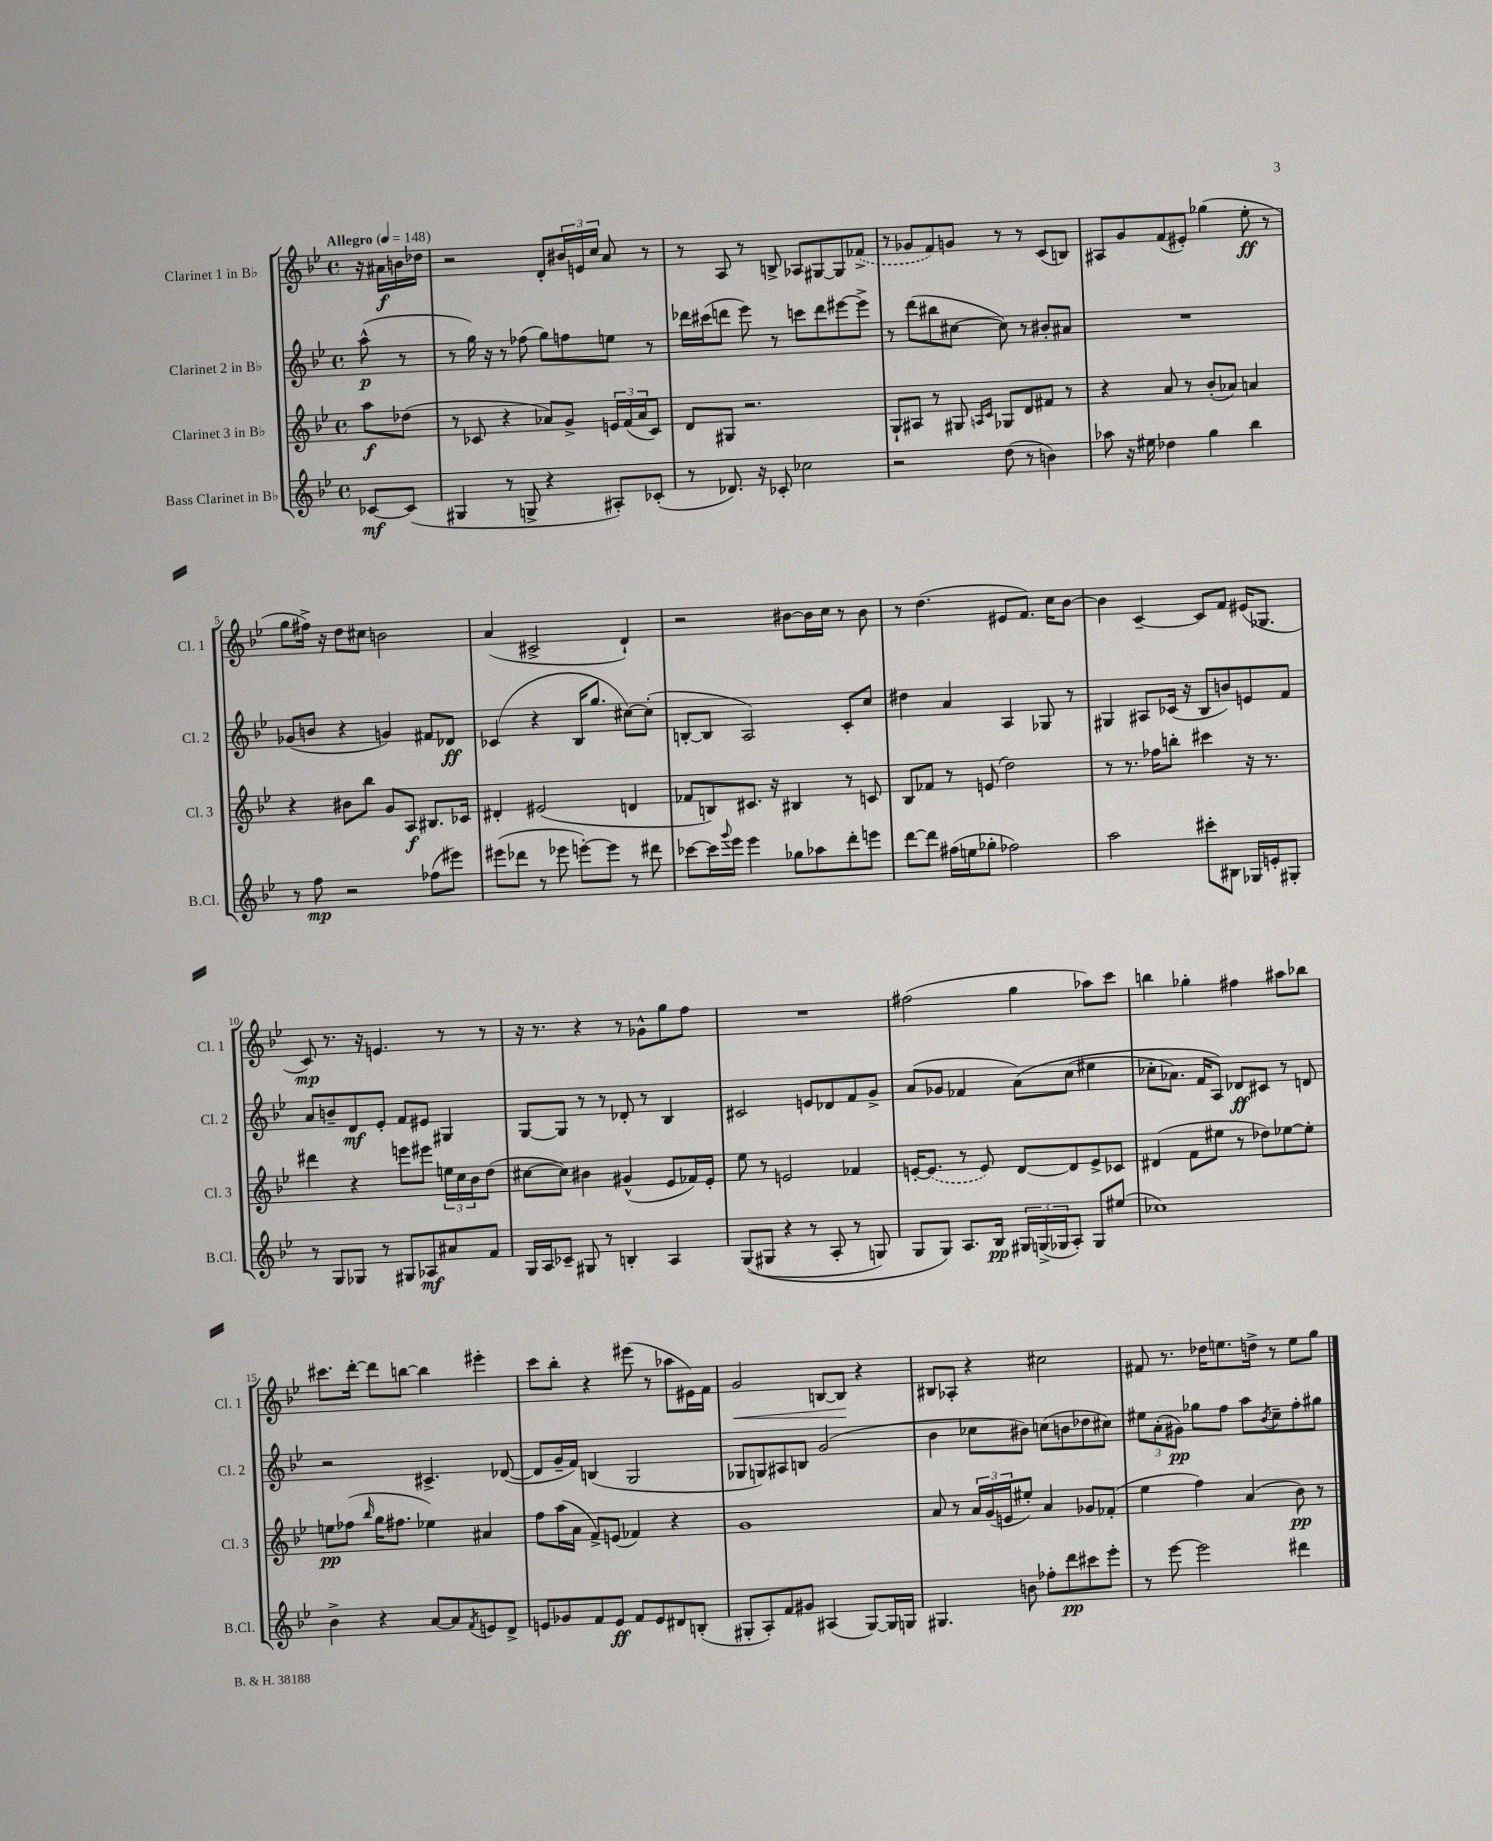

**kern	**dynam	**kern	**dynam	**kern	**dynam	**kern	**dynam
*part4	*part4	*part3	*part3	*part2	*part2	*part1	*part1
*staff4	*staff4	*staff3	*staff3	*staff2	*staff2	*staff1	*staff1
*I"Bass Clarinet in B♭	*	*I"Clarinet 3 in B♭	*	*I"Clarinet 2 in B♭	*	*I"Clarinet 1 in B♭	*
*I'B.Cl.	*	*I'Cl. 3	*	*I'Cl. 2	*	*I'Cl. 1	*
*clefG2	*	*clefG2	*	*clefG2	*	*clefG2	*
*k[b-e-]	*	*k[b-e-]	*	*k[b-e-]	*	*k[b-e-]	*
*M4/4	*	*M4/4	*	*M4/4	*	*M4/4	*
*met(c)	*	*met(c)	*	*met(c)	*	*met(c)	*
*MM148	*	*MM148	*	*MM148	*	*MM148	*
=	=	=	=	=	=	=	=
!	!	!	!	!	!	!LO:TX:a:B:t=Allegro	!
[8c-X/L	mf	8aa\L	f	(8aa^^\	p	16r	.
.	.	.	.	.	.	16a#X\LL	f
(8c-/J]	.	(8dd-X\J	.	8r	.	16bn\	.
.	.	.	.	.	.	16dd-X\JJ	.
=1	=1	=1	=1	=1	=1	=1	=1
4G#X/	.	8r	.	8r	.	2r	.
.	.	8c-X/	.	16gg\)	.	.	.
.	.	.	.	16r	.	.	.
8r	.	4r	.	8r	.	.	.
8Gn^/	.	.	.	(8ff-X\	.	.	.
4r	.	8a-X/L)	.	8gg\L)	.	8d'/L	.
.	.	8g^/J	.	8ffn\	.	24b#X/L	.
.	.	.	.	.	.	24en/	.
.	.	.	.	.	.	24cc/JJ	.
8A#X'/L)	.	24en/LL	.	8een\J	.	8a/	.
.	.	(24f/	.	.	.	.	.
.	.	24a-/J	.	.	.	.	.
(8c-X'/J	.	8c-/J)	.	8r	.	8r	.
=2	=2	=2	=2	=2	=2	=2	=2
8r	.	8d/L	.	16ddd-X\LL	.	8r	.
.	.	.	.	(16ccc#X\J	.	.	.
8.d-X/)	.	8G#X/J	.	8dddn\J	.	8A/	.
.	.	2.r	.	8eee-\)	.	8r	.
16r	.	.	.	.	.	.	.
8c-X'/	.	.	.	8r	.	8Bn^/	.
2cc-X\	.	.	.	8cccn\L	.	8A-X/L	.
.	.	.	.	8ddd\	.	[8G#X/	.
.	.	.	.	[8eee#X\	.	8G#/]	.
.	.	.	.	8eee#^\J]	.	(8f-X^/J	.
=3	=3	=3	=3	=3	=3	=3	=3
2r	.	8G`/L	.	8r	.	8r	.
.	.	8A#X/J	.	(8ddd\L	.	8g-X/L	.
.	.	8r	.	8bb#X\	.	8f/)	.
.	.	8G#X/	.	[8cc#X\J	.	8gn/J	.
.	.	16qqAn/LL	.	.	.	.	.
.	.	16qqc/JJ	.	.	.	.	.
(8dd\	.	8G-X/L	.	8cc#\])	.	8r	.
8r	.	8d/	.	8r	.	8r	.
4bn\)	.	8f#X/J	.	8b#X'/L	.	(8c/L	.
.	.	8r	.	8a#X/J	.	8Bn/J)	.
=4	=4	=4	=4	=4	=4	=4	=4
8aa-X\	.	4r	.	1r	.	8A#X/L	.
16r	.	.	.	.	.	8g/	.
16ee#X\	.	.	.	.	.	.	.
4dd-X\	.	8a/	.	.	.	(8f/	.
.	.	8r	.	.	.	8e#X'/J)	.
4gg\	.	(8b-'/L	.	.	.	(4gg-X\	.
.	.	8a-X/J)	.	.	.	.	.
4bb-\	.	4an/	.	.	.	8ee-'\	ff
.	.	.	.	.	.	8r	.
!!LO:LB:g=z
=5	=5	=5	=5	=5	=5	=5	=5
8r	.	4r	.	(8g-X/L	.	8gg\L	.
8ff\	mp	.	.	8bn/J	.	16ff#X^\Jk)	.
.	.	.	.	.	.	16r	.
2r	.	8b#X\L	.	4r	.	8dd\L	.
.	.	8bb-\J	.	.	.	8cc#X\J	.
.	.	8g/L	.	4gn/)	.	2bn\	.
.	.	8A/J	f	.	.	.	.
(8ff-X\L	.	8.B#X/L	.	8f#X/L	.	.	.
8eee#X\J)	.	.	.	8d-X/J	ff	.	.
.	.	16c-X/Jk	.	.	.	.	.
=6	=6	=6	=6	=6	=6	=6	=6
(8eee#X\L	.	4d#X'/	.	(4c-X/	.	(4a/	.
8ddd-X\J	.	.	.	.	.	.	.
8r	.	(2e#X/	.	4r	.	2c#X^/	.
8eee-X\	.	.	.	.	.	.	.
[8eeen'\L)	.	.	.	16B-/KL	.	.	.
.	.	.	.	8.gg/J	.	.	.
8eee\J]	.	.	.	.	.	.	.
8r	.	4dn/	.	[8cc#X\L)	.	4d`/)	.
8ddd#X\	.	.	.	(8cc#'\J]	.	.	.
=7	=7	=7	=7	=7	=7	=7	=7
[8ccc-X\L	.	8f-X/L	.	[8Bn'/L	.	2r	.
16ccc-\L]	.	8Bn/)	.	8B/J]	.	.	.
8qqggg/	.	.	.	.	.	.	.
16eee-\JJ	.	.	.	.	.	.	.
4eee-\	.	8.c#X/J	.	2A/)	.	.	.
.	.	16r	.	.	.	.	.
8gg-X\L	.	4B#X/	.	.	.	[8b#X\L	.
8aa-X\	.	.	.	.	.	16b#\L]	.
.	.	.	.	.	.	16cc\JJ	.
8ddd'\	.	8r	.	8c'/L	.	8r	.
8eeen\J	.	8cn/	.	8cc/J	.	8b#\	.
=8	=8	=8	=8	=8	=8	=8	=8
[8ddd\L	.	8B-/L	.	4dd#X\	.	8r	.
8ddd\J]	.	8f-X/J	.	.	.	(4.dd\	.
(16ff#X\LL	.	8r	.	4a/	.	.	.
16een\J	.	.	.	.	.	.	.
8gg-X'\J	.	(8en/	.	.	.	.	.
2ff-X\)	.	2dd\)	.	4A/	.	8e#X/L	.
.	.	.	.	.	.	8.f/J)	.
.	.	.	.	8G-X/	.	.	.
.	.	.	.	.	.	16cc\KL	.
.	.	.	.	8r	.	[8b-\J	.
=9	=9	=9	=9	=9	=9	=9	=9
2aa\	.	8r	.	4G#X/	.	4b-\]	.
.	.	8.r	.	.	.	.	.
.	.	.	.	8A#X/L	.	[4c~/	.
.	.	16ff-X\KL	.	.	.	.	.
.	.	8bbn'\J	.	(16c-X/Jk	.	.	.
.	.	.	.	16r	.	.	.
8ccc#X'\L	.	4ccc#X\	.	8B-/L	.	8c/L]	.
8B#X\J	.	.	.	8bn/)	.	8f/J	.
16G-X/LL	.	16r	.	8en/	.	(16e#X/KL	.
16en'/J	.	8.r	.	.	.	8.G-X/J	.
8G#X'/J	.	.	.	8f/J	.	.	.
!!LO:LB:g=z
=10	=10	=10	=10	=10	=10	=10	=10
8r	.	4ddd#X\	.	8a/L	.	8c/)	mp
8G/L	.	.	.	8bn~/	.	8.r	.
8G-X/J	.	4r	.	8d/	mf	.	.
.	.	.	.	.	.	16r	.
8r	.	.	.	8e-'/J	.	4.en/	.
8G#X/L	.	8eeen\L	.	8f/L	.	.	.
8A-X/	mf	8eee#X\J	.	8e#X/J	.	.	.
8a#X/	.	24een\LL	.	4G#X/	.	8r	.
.	.	24cc\	.	.	.	.	.
.	.	24b-\J	.	.	.	.	.
8f/J	.	(8dd\J	.	.	.	8r	.
=11	=11	=11	=11	=11	=11	=11	=11
16G/LL	.	[8cc#X\L	.	[8G/L	.	16r	.
16A/J	.	.	.	.	.	8.r	.
8c-X~/J	.	8cc#\J])	.	8G/J]	.	.	.
8G#X/	.	4b#X\	.	8r	.	4r	.
8r	.	.	.	8r	.	.	.
4Bn'/	.	(4g#X^^/	.	8d-X'/	.	8r	.
.	.	.	.	8r	.	8g-X^^\L	.
4A/	.	8e-/L	.	4B-/	.	8gg\	.
.	.	16f-X/L)	.	.	.	8ff\J	.
.	.	16e-'/JJ	.	.	.	.	.
=12	=12	=12	=12	=12	=12	=12	=12
((8G/L	.	8ee-\	.	2c#X/	.	1r	.
8G#X/J	.	8r	.	.	.	.	.
4r	.	2en/	.	.	.	.	.
8r	.	.	.	8en/L	.	.	.
8A'/	.	.	.	8d-X/	.	.	.
8r	.	4f-X/	.	8f/	.	.	.
8Gn/)	.	.	.	8g^/J	.	.	.
=13	=13	=13	=13	=13	=13	=13	=13
8G/L	.	[16en'/KL	.	(8a/L	.	(2ff#X\	.
.	.	(8.e/J]	.	.	.	.	.
8G/J)	.	.	.	8g-X/J	.	.	.
8.A/L	.	8r	.	4f-X/	.	.	.
.	.	8e/)	.	.	.	.	.
16B-/Jk	pp	.	.	.	.	.	.
24G#X/LL	.	[8d/L	.	(8a\L)	.	4gg\	.
(24Gn^/	.	.	.	.	.	.	.
24G-X/J	.	.	.	.	.	.	.
8A'/J)	.	8d/]	.	(8cc\J	.	.	.
8G-/L	.	8e^/	.	4ee#X\	.	8aa-X\L)	.
(8ee#X/J	.	8c-X/J	.	.	.	8ccc\J	.
=14	=14	=14	=14	=14	=14	=14	=14
1cc-X)	.	(4d#X/	.	8cc-X'\L	.	4bbn\	.
.	.	.	.	8.a-X\J)	.	.	.
.	.	8f\L	.	.	.	4gg-X'\	.
.	.	.	.	16f/KL	.	.	.
.	.	8ee#X\J	.	8A/J)	.	.	.
.	.	8r	.	8d-X/L	ff	4ff#X\	.
.	.	8dd-X\L)	.	8c#X/J	.	.	.
.	.	[8ee-X\	.	8r	.	8aa#X\L	.
.	.	8ee-'\J]	.	8dn/	.	8bb-X\J	.
!!LO:LB:g=z
=15	=15	=15	=15	=15	=15	=15	=15
4b-^\	.	8een\L	pp	2r	.	8.ccc#X\L	.
.	.	(8ff-X\J	.	.	.	.	.
.	.	.	.	.	.	[16ddd'\Jk	.
.	.	16qqbb-/	.	.	.	.	.
4r	.	16gg\KL	.	.	.	8ddd\L]	.
.	.	8.ff#X\J	.	.	.	.	.
.	.	.	.	.	.	[8bbn\J	.
[8a/L	.	4ee-X\)	.	4.c#X^/	.	4bb\]	.
8a/]	.	.	.	.	.	.	.
8qf/	.	.	.	.	.	.	.
8en/	.	4a#X/	.	.	.	4eee#X'\	.
8d^/J	.	.	.	([8d-X/	.	.	.
=16	=16	=16	=16	=16	=16	=16	=16
8en/L	.	8ff\L	.	8d-/L]	.	8ccc\L	.
8g-X/	.	(16aa\L	.	16g~/L	.	8bb-'\J	.
.	.	16a\JJ	.	16f/JJ)	.	.	.
8f/	.	8f^/L)	.	(4Bn/	.	4r	.
8e/J	ff	(8en/J	.	.	.	.	.
8f/L	.	4f-X/)	.	2G/	.	(8eee#X\	.
8e/	.	.	.	.	.	8r	.
8d#X/	.	4r	.	.	.	8aa-X\L	.
(8Bn'/J	.	.	.	.	.	16e#X\L)	.
.	.	.	.	.	.	16f\JJ	.
=17	=17	=17	=17	=17	=17	=17	=17
!	!	!	!	!	!	!	!LO:HP:b
8G#X'/L	.	1g	.	8G-X/L	.	2g/	<
8A'/)	.	.	.	8Gn/)	.	.	.
8f/	.	.	.	8A#X/	.	.	.
8g#X/J	.	.	.	8Bn/J	.	.	.
(4A#X/	.	.	.	(2g/	.	[8Bn/L	.
.	.	.	.	.	.	8B/J]	.
[8G#/L)	.	.	.	.	.	4r	[
16G#/L]	.	.	.	.	.	.	.
16Gn/JJ	.	.	.	.	.	.	.
=18	=18	=18	=18	=18	=18	=18	=18
4.G#X/	.	8a/	.	4b-\	.	8B#X/L	.
.	.	8r	.	.	.	8A-X'/J	.
.	.	24a/LL	.	8cc-X\L	.	4r	.
.	.	(24g/	.	.	.	.	.
.	.	24en/J	.	.	.	.	.
8bn\	.	8ee#X'/J)	.	8b#X\J)	.	.	.
8ff-X'\L	.	4a/	.	(8ccn\L	.	2cc#X\	.
8ddd\	pp	.	.	8bn\	.	.	.
8ccc#X\	.	8g-X/L	.	8dd-X\	.	.	.
8eee-'\J	.	(8f-X'/J	.	8cc#X\J)	.	.	.
=19	=19	=19	=19	=19	=19	=19	=19
8r	.	4ee-\	.	12ee#X\L	.	8f#X/	.
.	.	.	.	(12a'\	.	.	.
[8eee-\	.	.	.	.	.	8.r	.
.	.	.	.	12g#X\J)	pp	.	.
2eee-\]	.	4ff\)	.	8gg-X\L	.	.	.
.	.	.	.	.	.	16dd-X\KL	.
.	.	.	.	8ff\J	.	8.een\	.
.	.	(4a/	.	8aa\L	.	.	.
.	.	.	.	.	.	16ddn^\Jk	.
.	.	.	.	8qb-/	.	.	.
.	.	.	.	8cc~\	.	8r	.
4ddd#X\	.	8b-\)	pp	8ff'\	.	8ee\L	.
.	.	8r	.	8gg#X\J	.	8gg\J	.
==	==	==	==	==	==	==	==
*-	*-	*-	*-	*-	*-	*-	*-
